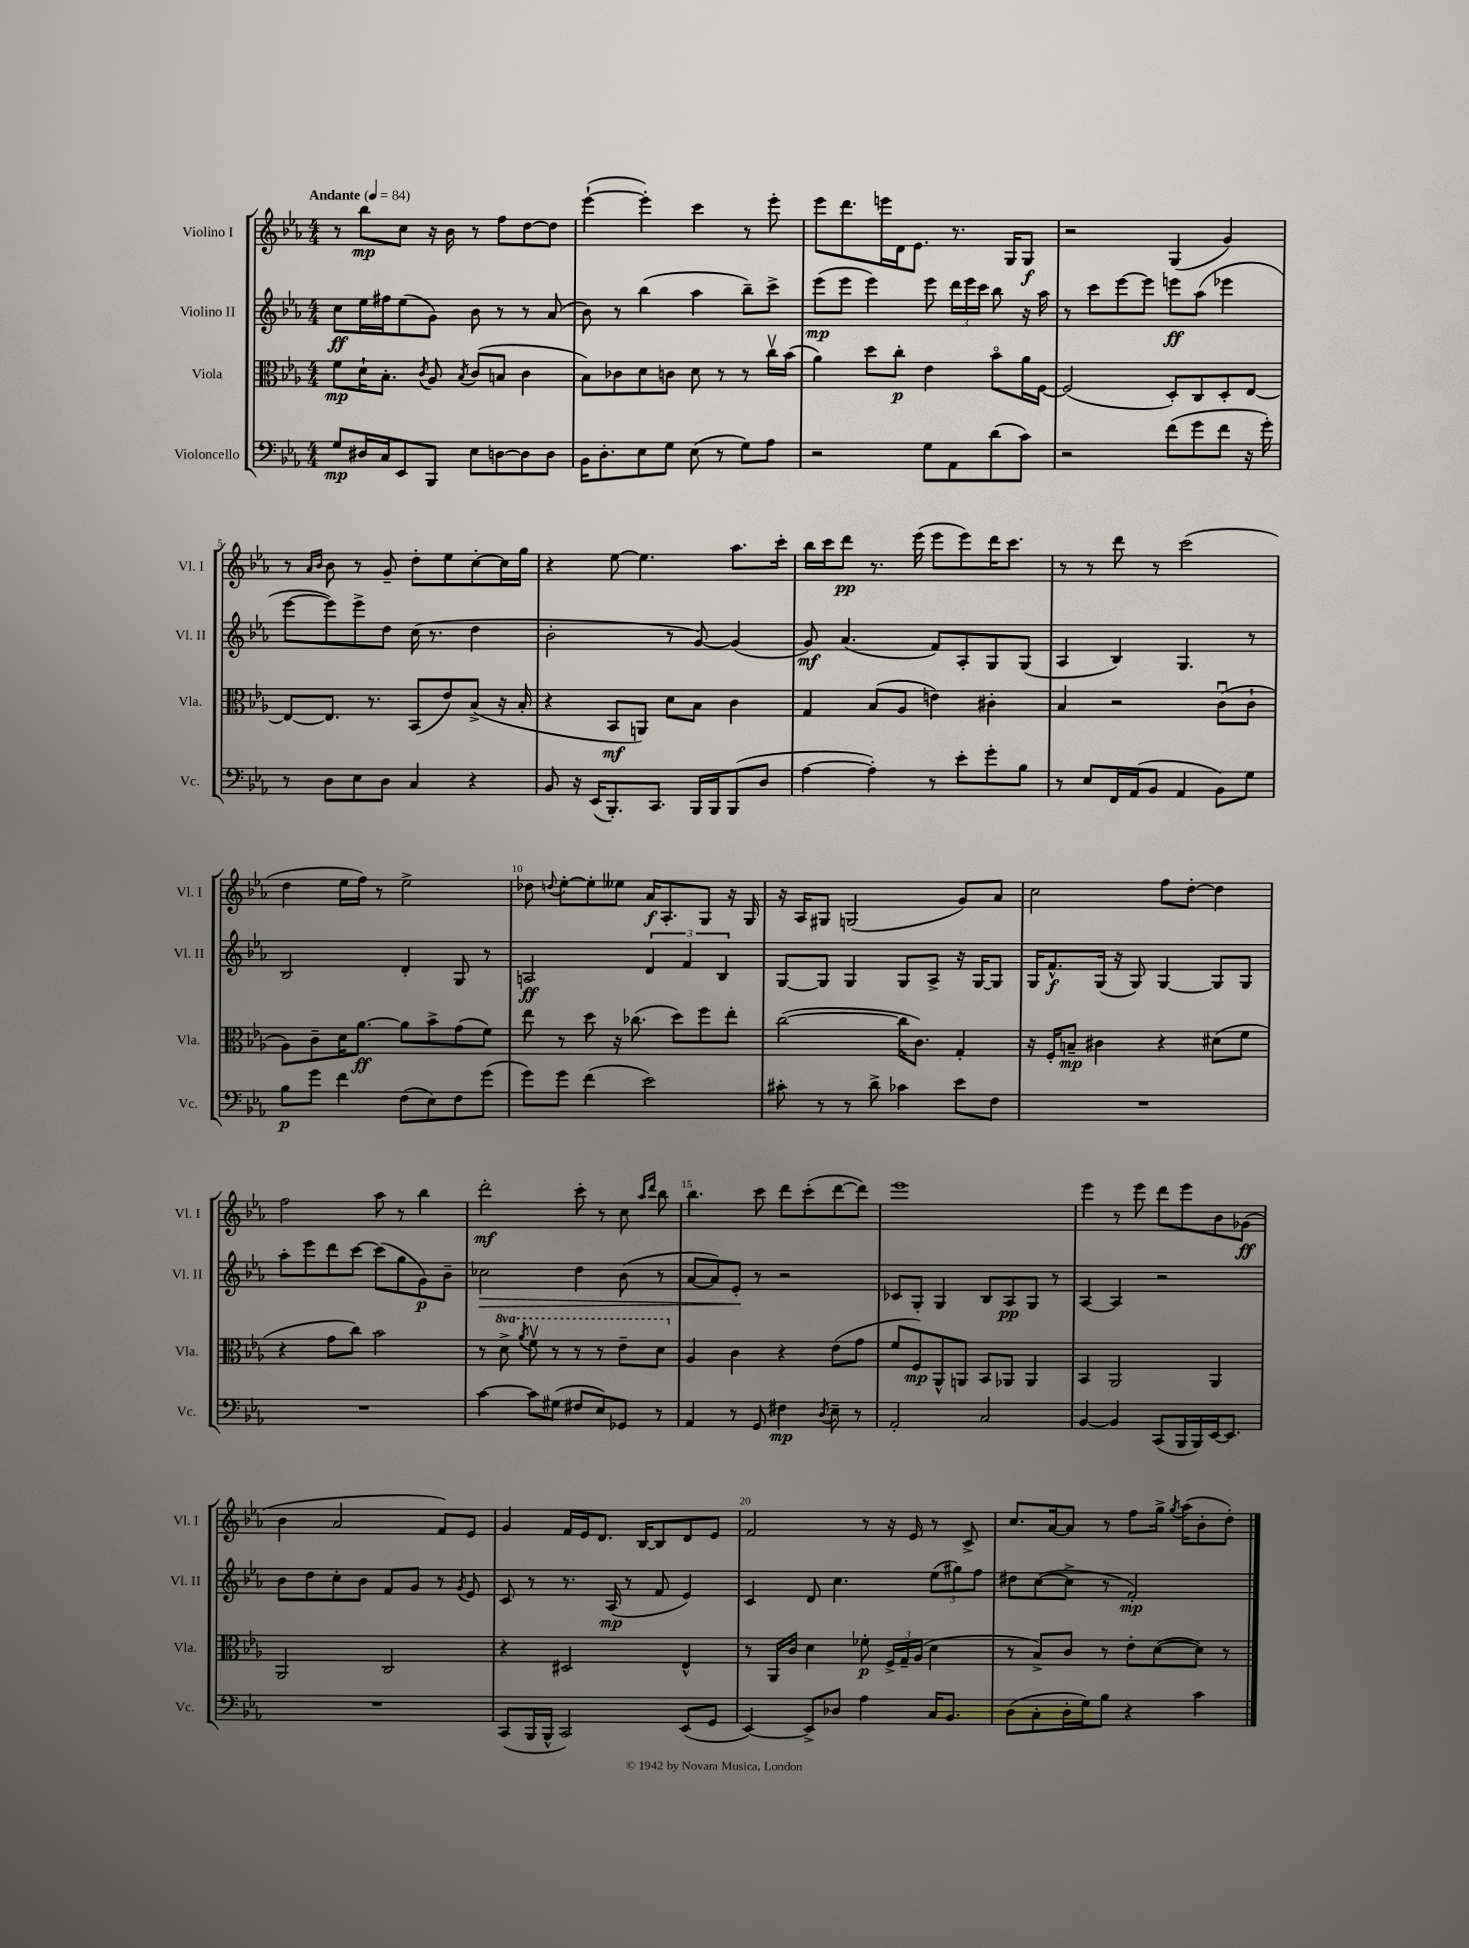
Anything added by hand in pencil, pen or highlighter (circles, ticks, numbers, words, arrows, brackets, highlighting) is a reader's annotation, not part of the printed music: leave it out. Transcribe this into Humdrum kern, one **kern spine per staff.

**kern	**kern	**kern	**kern
*staff4	*staff3	*staff2	*staff1
*clefF4	*clefC3	*clefG2	*clefG2
*k[b-e-a-]	*k[b-e-a-]	*k[b-e-a-]	*k[b-e-a-]
*M4/4	*M4/4	*M4/4	*M4/4
*MM84	*MM84	*MM84	*MM84
8G/L	8f\L	8cc\L	8r
16D#/L	16d`\K	16ee-\L	8bb-\L
16C/J	8.B-'\J	16ff#\J	.
8EE-/	.	(8ee-\	8cc\J
.	8qc/	.	.
8BBB-/J	8A-/	8g\J)	16r
.	.	.	16b-\
.	8qB-/	.	.
8E-\L	(8c/L	8b-\	8r
[8D\	8B/J	8r	8ff\L
8D\]	4c\	8r	[8dd\
8D\J	.	(8a-/	8dd\]J
=	=	=	=
16BB-\LK	8B-\L)	8b-\)	([4eee-`\
8.D'\	.	.	.
.	8c-\	8r	.
8E-\	8d\	(4bb-\	4eee-'\])
8G\J	8c\J	.	.
(8E-\	8d\	4aa-\	4ccc\
8r	8r	.	.
8G\L)	8r	8bb-~\L)	8r
8A-\J	16ccv\LL	8ccc^\J	8eee-'\
.	(16b-\JJ	.	.
=	=	=	=
2r	4a-\)	(8eee-\L	8eee-\L
.	.	8eee-\J	8.ddd\
.	8dd\L	4eee-\)	.
.	.	.	16eee\L
.	8cc'\J	.	16d\J
.	.	.	8.e-\J
8G\L	4e-\	8eee-\	.
8AA-\	.	24ddd\LL	8.r
.	.	24eee-\	.
.	.	24ccc\JJ	.
(8d\	8b-o\L	8bb-\	.
.	.	.	16G/LK
8c\J)	16a-\L	16r	8G/J
.	[16F\JJ	16aa-\	.
=	=	=	=
2r	(2F/]	8r	2r
.	.	8ccc\L	.
.	.	[8eee-\	.
.	.	8eee-\]J	.
(8f\L	8D'/L)	8eee\L	(4G/
8g\	8C/	(8aa-\J	.
8f\J	8D'/	4eee-\	4g/)
16r	[8E-/J	.	.
16g'\)	.	.	.
=	=	=	=
8r	8E-/_L	[8eee-\L	8r
.	.	.	16qqa-/LL
.	.	.	16qqb-/JJ
8D\L	8.E-/]J	8eee-\])	8b-\
8E-\	.	8eee-^\	8r
.	8.r	.	.
8D\J	.	8dd\J	8g~/
4C/	(8BB-/L	(16cc\	8dd'\L
.	.	8.r	.
.	8e-/)	.	8ee-\
4r	(8B-^/J	4dd\	[8cc'\
.	16r	.	16cc\]L
.	16B-'/	.	16gg\JJ
=	=	=	=
8BB-/	4r	2b-'\	4r
16r	.	.	.
(16EE-/LK	.	.	.
8.BBB-'/)	8BB-/L	.	[8ee-\
.	8AA/J)	.	4.ee-\]
8.CC/J	.	.	.
.	8d\L	8r	.
16BBB-/LL	8B-\J	[8g/)	.
16BBB-/J	.	.	.
(8BBB-/	4c\	(4g/]	8.aa-\L
8D/J	.	.	.
.	.	.	16ccc'\Jk
=	=	=	=
[4A-\	4G/	8g/)	16bb-\LL
.	.	.	16ccc\J
.	.	(4.a-/	8ddd\J
4A-'\])	(8B-/L	.	8.r
.	8A-/J	.	.
.	.	.	(16eee-\
8r	4e\)	8f/L)	8eee-\L
8e-'\L	.	8A-'/	8eee-\)
8g'\	4c#'\	8G/	16ddd\K
.	.	.	8.ccc\J
8B-\J	.	(8G/J	.
=	=	=	=
8r	4B-/	4A-/	8r
8E-/L	.	.	8r
16FF/L	2r	4B-/)	8ddd\
(16AA-/J	.	.	.
8BB-/J	.	.	8r
4AA-/	.	4.G/	(2ccc\
8BB-\L)	(8cu\L	.	.
8G\J	8c`\J	8r	.
=	=	=	=
8B-\L	8A-\L)	2B-/	4dd\
8g\J	8c~\	.	.
4f\	16d\K	.	16ee-\LL
.	[8.a-\J	.	16ff\JJ)
.	.	.	8r
(8F\L	8a-\]L	4d'/	2ee-^\
8E-\)	8b-^\	.	.
8F\	(8g\	8G/	.
(8g\J	8f\J)	8r	.
=	=	=	=
8g\L)	8ee-\	2A/	8dd-\
.	.	.	8qqdd/
8g\J	8r	.	[8ee-'\L
(4f\	8dd\	.	8ee-'\]
.	16r	.	8ee--\J
.	(8.cc-\	.	.
2e-\)	.	6d/	16a-/LK
.	.	.	8.A-'/
.	8dd\L)	.	.
.	.	6f/	.
.	8ff\	.	8G/J
.	.	6B-/	.
.	8ee-'\J	.	16r
.	.	.	16G/
=	=	=	=
8c#'\	([2cc\	[8G/L	16r
.	.	.	16A-/LK
8r	.	8G/]J	8G#/J
8r	.	4G/	(2G/
8d^\	.	.	.
4c-\	16cc\]LK	8G/L	.
.	8.c\J)	.	.
.	.	8A-^/J	.
8e-\L	4G'/	16r	8g/L)
.	.	[16G/LK	.
8F\J	.	8G/]J	8a-/J
=	=	=	=
1r	16r	16G/LK	2cc\
.	16F'/LK	8.f^^/	.
.	8B~/J	.	.
.	4c#\	(16G/Jk	.
.	.	16r	.
.	.	8G/)	.
.	4r	[4G/	8ff\L
.	.	.	[8dd'\J
.	(8d#\L	8G/]L	4dd\]
.	8f\J	8G/J	.
=	=	=	=
1r	4r	8aa-'\L	2ff\
.	.	8eee-\	.
.	8g\L	8ddd\	.
.	8cc\J)	[8ccc\J	.
.	2b-\	(8ccc\]L	8aa-\
.	.	8gg\	8r
.	.	8g\)	4bb-\
.	.	8b-~\J	.
=	=	=	=
[4c\	8r	2cc-\	2ddd'\
.	8dd^\	.	.
.	8qaa-/	.	.
8c\]L	8ffv\	.	.
(8G#\J	8r	.	.
8F#/L	8r	4dd\	8ccc'\
8E-/)	8r	.	8r
8GG-/J	8ee-~\L	(8b-\	8cc\
.	.	.	16qqaa-/LL
.	.	.	16qqddd/JJ
8r	8dd\J	8r	8bb-\
=	=	=	=
4AA-/	4A-/	[8a-/L	4.bb-\
.	.	8a-/])	.
8r	4c\	8e-'/J	.
8GG/	.	8r	8ccc\
4F#\	4r	2r	8ddd\L
.	.	.	(8ccc'\
8qD/	.	.	.
8E-~\	(8e-\L	.	[8ddd\
8r	8g\J	.	8ddd\]J)
=	=	=	=
2AA-'/	8f/L	8c-/L	1eee-
.	8F/)	8G'/J	.
.	8AA-^^/	4G/	.
.	8AA/J	.	.
2C/	8BB-/L	8B-/L	.
.	8AA-/J	8A-/	.
.	4AA-/	8G/J	.
.	.	8r	.
=	=	=	=
[4BB-/	4BB-/	[4A-/	4eee-\
4BB-/]	2AA-/	4A-/]	8r
.	.	.	8eee-\
(8CC/L	.	2r	8ddd\L
16BBB-/L	.	.	8eee-\
16BBB-/)	.	.	.
[16EE-/J	4AA-/	.	8b-\
8.EE-/]J	.	.	.
.	.	.	(8g-\J
=	=	=	=
1r	2AA-/	8b-\L	4b-\
.	.	8dd\	.
.	.	8cc'\	2a-/
.	.	8b-\J	.
.	2C/	8f/L	.
.	.	8g/J	.
.	.	8r	8f/L)
.	.	8qg/	.
.	.	8e-/	8e-/J
=	=	=	=
(8CC/L	4r	8c/	4g/
16BBB-/L	.	8r	.
16BBB-^^/JJ	.	.	.
2CC/)	2D#/	8.r	16f/LL
.	.	.	16e-/J
.	.	.	8.d/J
.	.	(16A-/	.
.	.	8r	.
.	.	.	[16B-/LK
.	.	8f/	8B-/]
(8EE-/L	4E-^^/	4e-/)	8d/
8GG/J	.	.	8e-/J
=	=	=	=
[4EE-/)	8r	4c/	2f/
.	16AA-/LL	.	.
.	16c/JJ	.	.
8EE-^/]L	4d\	8d/	.
8D-/J	.	4.cc\	.
4A-\	8f-'\	.	8r
.	24F^/LL	.	16r
.	24G~/	.	.
.	.	.	16e-/
.	(24A-/JJ	.	.
16C/LK	4d\	(12ee-\L	8r
8.BB-/J	.	.	.
.	.	12gg#\)	.
.	.	.	8c^/
.	.	12ff\J	.
=	=	=	=
(8D\L	8r	8dd#\L	8.cc/L
8C'\	8B-^/L)	([8cc\	.
.	.	.	[16a-/k
16D'\L	8c/J	8cc^\]J	8a-/]J
16G\J)	.	.	.
8B-\J	8r	8r	8r
4r	8e-'\L	2f'/)	8ff\L
.	([8d\	.	16gg^\Jk
.	.	.	8qgg/
.	.	.	(16aa-\LK
4c\	8d\]J)	.	8b-'\
.	8r	.	8dd'\J)
==	==	==	==
*-	*-	*-	*-
